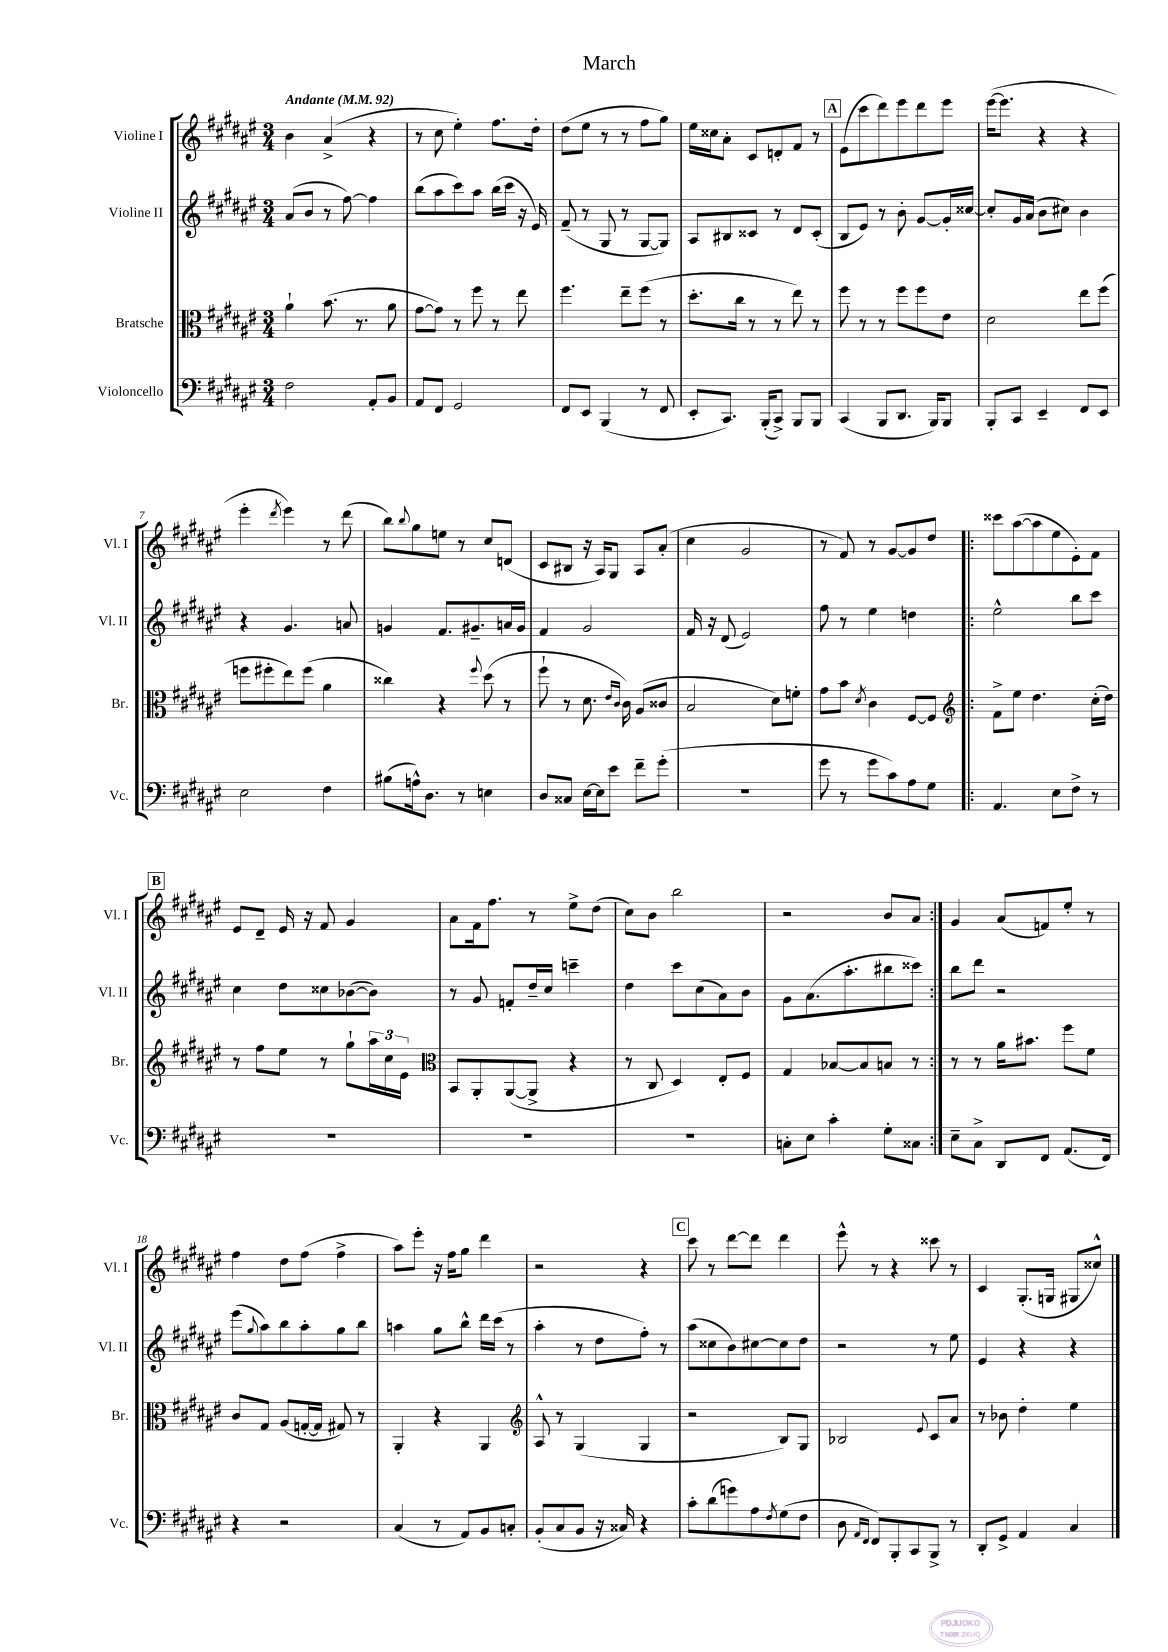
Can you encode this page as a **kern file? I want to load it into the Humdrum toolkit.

**kern	**kern	**kern	**kern
*staff4	*staff3	*staff2	*staff1
*clefF4	*clefC3	*clefG2	*clefG2
*k[f#c#g#d#a#e#]	*k[f#c#g#d#a#e#]	*k[f#c#g#d#a#e#]	*k[f#c#g#d#a#e#]
*M3/4	*M3/4	*M3/4	*M3/4
*MM92	*MM92	*MM92	*MM92
2F#	4a#`	(8a#	4b
.	.	8b	.
.	(8.b	8r	(4a#^
.	.	[8ff#)	.
.	8.r	.	.
8AA#'	.	4ff#]	4r
8BB	8a#	.	.
=	=	=	=
8AA#	[8g#	(8bb	8r
8FF#	8g#])	8aa#	8cc#
2GG#	8r	8ccc#)	4ee#')
.	8ff#	8aa#	.
.	8r	(16bb	8.ff#
.	.	16ccc#	.
.	8ee#	16r	.
.	.	16e#)	16dd#'
=	=	=	=
8FF#	4.ff#	(8f#~	(8dd#
8EE#	.	8r	8ee#
(4BBB	.	8G#	8r
.	8ee#~	8r	8r
8r	(8ff#	[8G#	8ff#
8FF#	8r	8G#])	8gg#)
=	=	=	=
8EE#'	8.dd#'	8A#	16ee#
.	.	.	16cc##
8.CC#)	.	8B#	8a#'
.	16cc#	.	.
.	8r	8c##	8c#
(16BBB'	.	.	.
8CC#^)	8r	8r	8d'
8BBB	8ee#)	8d#	8f#
8BBB	8r	(8c##'	8r
=	=	=	=
(4CC#	8ff#	8B	(8e#
.	8r	8e#)	8ccc#
8BBB	8r	8r	8ddd#)
8.DD#	8ff#	8b'	8eee#
.	8ff#	[8g#	8ddd#
16BBB)	.	.	.
8BBB	8e#	16g#']	8eee#
.	.	[16cc##	.
=	=	=	=
8BBB'	2d#	8cc##']	([16eee#
.	.	.	8.eee#]
8CC#	.	16g#	.
.	.	(16a#	.
4EE#~	.	8b	4r
.	.	8cc#)	.
8FF#	8ee#	4b	4r
8EE#	(8ff#	.	.
=	=	=	=
2E#	8ff	4r	4eee#'
.	8ff#'	.	.
.	.	.	8qddd#
.	8ee#)	4.g#	4eee#)
.	(8ff#	.	.
4F#	4a#	.	8r
.	.	8a	(8ddd#
=	=	=	=
(8B#	4cc##)	4g	8bb)
.	.	.	8qqbb
16A^^)	.	.	8gg#
8.D#	.	.	.
.	4r	8.f#	8ee
8r	.	.	8r
.	.	8.g#~	.
.	8qqff#	.	.
4E	(8dd#	.	8cc#
.	8r	16a	(8d
.	.	16g#	.
=	=	=	=
8D#	8ff#`	4f#	8c#
8C##	8r	.	8B#
[16E#	8.d#	2g#	16r
16E#]	.	.	16A#)
8e#	.	.	8G#
.	16qqe#	.	.
.	16qqc#	.	.
.	16c#)	.	.
8f#~	(8A#	.	8A#
(8g#'	8c##	.	(8a#'
=	=	=	=
2.r	2B	16f#	4cc#
.	.	16r	.
.	.	(8d#	.
.	.	2e#)	2g#
.	8d#)	.	.
.	8f'	.	.
=	=	=	=
8g#	8g#	8ff#	8r
8r	8b	8r	8f#)
.	8qd#	.	.
8g#	4c#	4ee#	8r
8c#)	.	.	[8g#
8A#	[8F#	4dd	8g#]
8G#	8F#]	.	8dd#
=!|:	=!|:	=!|:	=!|:
*	*clefG2	*	*
4.AA#	8f#^	2ee#^^	8ccc##
.	8ee#	.	([8aa#
.	4.dd#	.	8aa#]
8E#	.	.	8ee#
8F#^	.	8bb	8e#')
8r	(16cc#'	8ccc#	8f#
.	16dd#)	.	.
=	=	=	=
2.r	8r	4cc#	8e#
.	8ff#	.	8d#~
.	8ee#	8dd#	16e#
.	.	.	16r
.	8r	8cc##	8f#
.	8gg#`	([8b-	4g#
.	24aa#	8b-])	.
.	24cc#	.	.
.	24e#	.	.
=	=	=	=
*	*clefC3	*	*
2.r	8BB	8r	8a#
.	8AA#'	8g#	16f#
.	.	.	8.ff#
.	([8AA#	8f'	.
.	8AA#^]	16dd#~	8r
.	.	16cc#	.
.	4r	4ccc~	8ee#^
.	.	.	(8dd#
=	=	=	=
2.r	8r	4dd#	8cc#)
.	8C#	.	8b
.	4D#)	8ccc#	2bb
.	.	(8cc#	.
.	8E#'	8a#)	.
.	8F#	8b	.
=	=	=	=
8C'	4G#	8g#	2r
8E#	.	(8.a#	.
4c#'	[8B-	.	.
.	.	8.aa#'	.
.	8B-]	.	.
8G#'	8B	8bb#	8b
8C##	8r	8ccc##)	8a#
=:|!	=:|!	=:|!	=:|!
8E#~	8r	8bb	4g#
8C#^	8r	8ddd#	.
8DD#	16a#	2r	(8a#
.	8.b#	.	.
8FF#	.	.	8f)
(8.AA#	8ff#	.	8ee#'
.	8f#	.	8r
16FF#)	.	.	.
=	=	=	=
4r	8c#	(8eee#	4ff#
.	.	8qqgg#	.
.	8G#	8aa#)	.
2r	(8A#	8bb	8dd#
.	[16G'	8aa#'	(8ff#
.	16G]	.	.
.	8G#)	8gg#	4ff#^
.	8r	8bb	.
=	=	=	=
(4C#	4AA#'	4aa	8aa#)
.	.	.	8eee#'
8r	4r	8gg#	16r
.	.	.	16ff#
8AA#)	.	8bb^^	8gg#
8BB	4AA#	16ddd#	4ddd#
.	.	(16ccc#	.
8C'	.	8r	.
=	=	=	=
*	*clefG2	*	*
(8BB'	8A#^^	4aa#'	2r
8C#	8r	.	.
8BB	(4G#	8r	.
16r	.	8dd#	.
16C##)	.	.	.
4r	4G#	8ff#')	4r
.	.	8r	.
=	=	=	=
8c#'	2r	(8aa#	8ccc#
(8d#	.	8cc##	8r
8g)	.	8b)	[8ddd#
8A#	.	[8cc#	8ddd#]
8qF#	.	.	.
(8G#	8B)	8cc#]	4ddd#
8F#	8G#	8dd#	.
=	=	=	=
8D#	2B-	2r	8eee#^^
16qqAA#	.	.	.
16qqFF#	.	.	.
8FF#)	.	.	8r
8BBB'	.	.	4r
8CC#	.	.	.
.	8qqe#	.	.
8BBB^	8c#	8r	8ccc##
8r	8a#	8ee#	8r
=	=	=	=
8DD#'	8r	4e#	4c#
8GG#^	8b-	.	.
4AA#	4dd#'	4r	(8.G#'
.	.	.	16G
4C#	4ee#	4r	8G#
.	.	.	8cc##^^)
==	==	==	==
*-	*-	*-	*-
